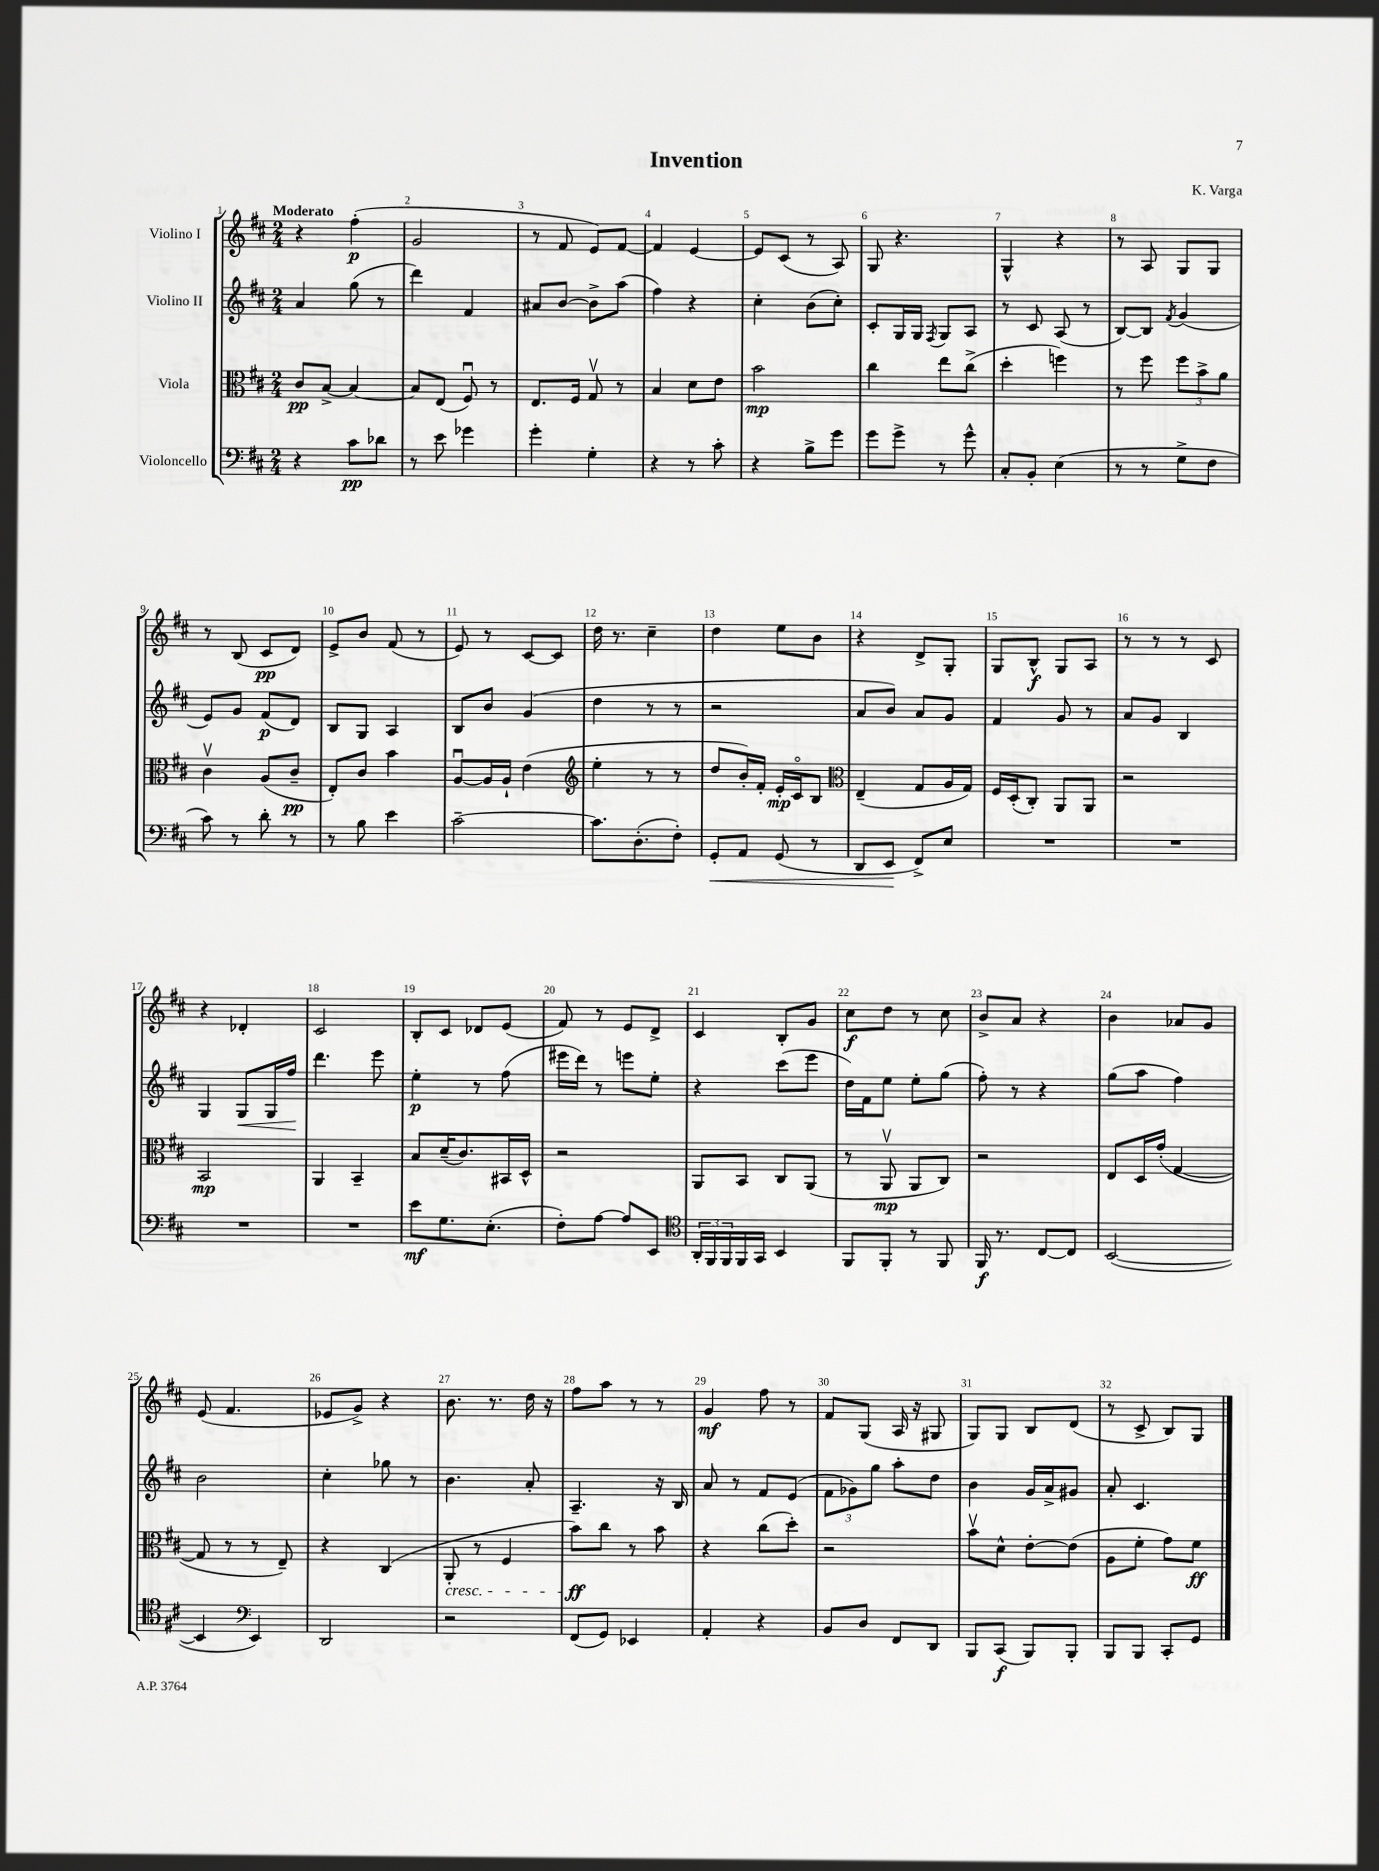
\header { title = "Invention" composer = "K. Varga" }
<<
\new StaffGroup <<
\new Staff = "s0" \with { instrumentName = "Violino I" } {
    \clef treble \key d \major \numericTimeSignature \time 2/4 \tempo "Moderato"
    r4 fis''4-.\p( |
    g'2 |
    r8 fis'8 e'8) fis'8~ |
    fis'4 e'4~ |
    e'8 cis'8( r8 a8) |
    g8 r4. |
    g4-^ r4 |
    r8 a8 g8 g8 |
    r8 b8( cis'8\pp d'8) |
    e'8-> b'8 fis'8( r8 |
    e'8) r8 cis'8~ cis'8 |
    d''16 r8. cis''4-- |
    d''4 e''8 b'8 |
    r4 d'8-> g8-. |
    g8 b8-^\f g8 a8 |
    r8 r8 r8 cis'8 |
    r4 des'4-. |
    cis'2 |
    b8-. cis'8 des'8 e'8( |
    fis'8) r8 e'8 d'8-> |
    cis'4 b8-. g'8 |
    cis''8\f d''8 r8 cis''8 |
    b'8-> a'8 r4 |
    b'4 aes'8 g'8 |
    e'8( fis'4. |
    ees'8 g'8->) r4 |
    b'8. r8. d''16 r16 |
    fis''8 a''8 r8 r8 |
    g'4\mf fis''8 r8 |
    fis'8 g8( a16 r16 gis8 |
    g8) g8 b8 d'8( |
    r8 cis'8-> b8) g8 \bar "|." |
}
\new Staff = "s1" \with { instrumentName = "Violino II" } {
    \clef treble \key d \major \numericTimeSignature \time 2/4
    a'4 g''8( r8 |
    d'''4) fis'4 |
    ais'8 b'8~ b'8-> a''8( |
    fis''4) r4 |
    cis''4-. b'8( cis''8-.) |
    cis'8-. g16 g16 \acciaccatura { fis8 } g8 a8 |
    r8 cis'8 a8( r8 |
    b8~) b8 \acciaccatura { fis'8 } g'4( |
    e'8) g'8 fis'8\p( d'8) |
    b8 g8 a4 |
    b8 b'8 g'4( |
    d''4 r8 r8 |
    r2 |
    a'8 b'8) a'8 g'8 |
    fis'4 g'8 r8 |
    a'8 g'8 b4 |
    g4 g8\< g16 fis''16\! |
    d'''4. e'''8 |
    e''4-.\p r8 fis''8( |
    eis'''16 d'''16) r8 e'''8 e''8-. |
    r4 cis'''8( e'''8 |
    d''16) fis'16 e''8 e''8-. g''8( |
    fis''8-.) r8 r4 |
    g''8( a''8 fis''4) |
    b'2 |
    cis''4-. ges''8 r8 |
    b'4. a'8-. |
    a4.-- r16 b16 |
    a'8 r8 fis'8 e'8( |
    \tuplet 3/2 { fis'8 ges'8) g''8 } a''8-. d''8 |
    b'4 g'16 a'16-> gis'8 |
    a'8-. cis'4. \bar "|." |
}
\new Staff = "s2" \with { instrumentName = "Viola" } {
    \clef alto \key d \major \numericTimeSignature \time 2/4
    cis'8\pp b8~-> b4~ |
    b8 e8( fis8\downbow) r8 |
    e8. fis16 g8\upbow r8 |
    b4 d'8 e'8 |
    b'2\mp |
    cis''4 e''8 cis''8->( |
    d''4-. f''4) |
    r8 fis''8 \tuplet 3/2 { fis''8 b'8-> a'8 } |
    cis'4\upbow a8( cis'8--\pp |
    e8-.) cis'8 b'4 |
    a8~\downbow a16 a16-! e'4( |
    \clef treble e''4-. r8 r8 |
    d''8 b'16-.) fis'16-. e'16-.\mp cis'16\flageolet b8 |
    \clef alto e4--( g8 a16 g16) |
    fis16 d16-.( cis8-.) a,8 a,8 |
    r2 |
    b,2\mp |
    a,4 b,4-- |
    b8 d'16--( cis'8.) bis,16 d16-^ |
    r2 |
    a,8 b,8 cis8 a,8( |
    r8 a,8\upbow\mp a,8 cis8) |
    r2 |
    e8 d16 g'16-.( g4~ |
    g8 r8 r8 e8--) |
    r4 cis4( |
    a,8-.\cresc r8 fis4 |
    b'8\ff\!) cis''8 r8 b'8 |
    r4 cis''8( d''8-.) |
    r2 |
    b'8\upbow d'8-^ e'8~-. e'8( |
    a8 fis'8-. g'8) fis'8\ff \bar "|." |
}
\new Staff = "s3" \with { instrumentName = "Violoncello" } {
    \clef bass \key d \major \numericTimeSignature \time 2/4
    r4 cis'8\pp des'8 |
    r8 e'8 ges'4 |
    g'4-. g4-. |
    r4 r8 cis'8-. |
    r4 b8-> g'8 |
    g'8 g'8-> r8 g'8-^ |
    cis8-. b,8-. e4( |
    r8 r8 g8-> fis8 |
    cis'8) r8 d'8-. r8 |
    r8 b8 e'4 |
    cis'2~-- |
    cis'8. d8.-.( fis8-.) |
    g,8-.\< a,8 g,8( r8 |
    d,8 e,8\! fis,8->) e8 |
    R2 |
    R2 |
    R2 |
    R2 |
    e'8\mf g8. e8.-.( |
    fis8-.) a8~ a8 e,8 |
    \clef tenor \tuplet 3/2 { a,16-. fis,16 fis,16 } fis,16 g,16 b,4 |
    fis,8 fis,8-. r8 fis,8 |
    fis,16\f r8. cis8~ cis8 |
    b,2~( |
    b,4 \clef bass e,4) |
    d,2 |
    r2 |
    fis,8( g,8) ees,4 |
    a,4-. r4 |
    b,8 d8 fis,8 d,8 |
    b,,8 cis,8\f( b,,8) b,,8-. |
    b,,8 b,,8 cis,8-. g,8 \bar "|." |
}
>>
>>
\layout { \context { \Score \override BarNumber.break-visibility = ##(#f #t #t) barNumberVisibility = #all-bar-numbers-visible } }
